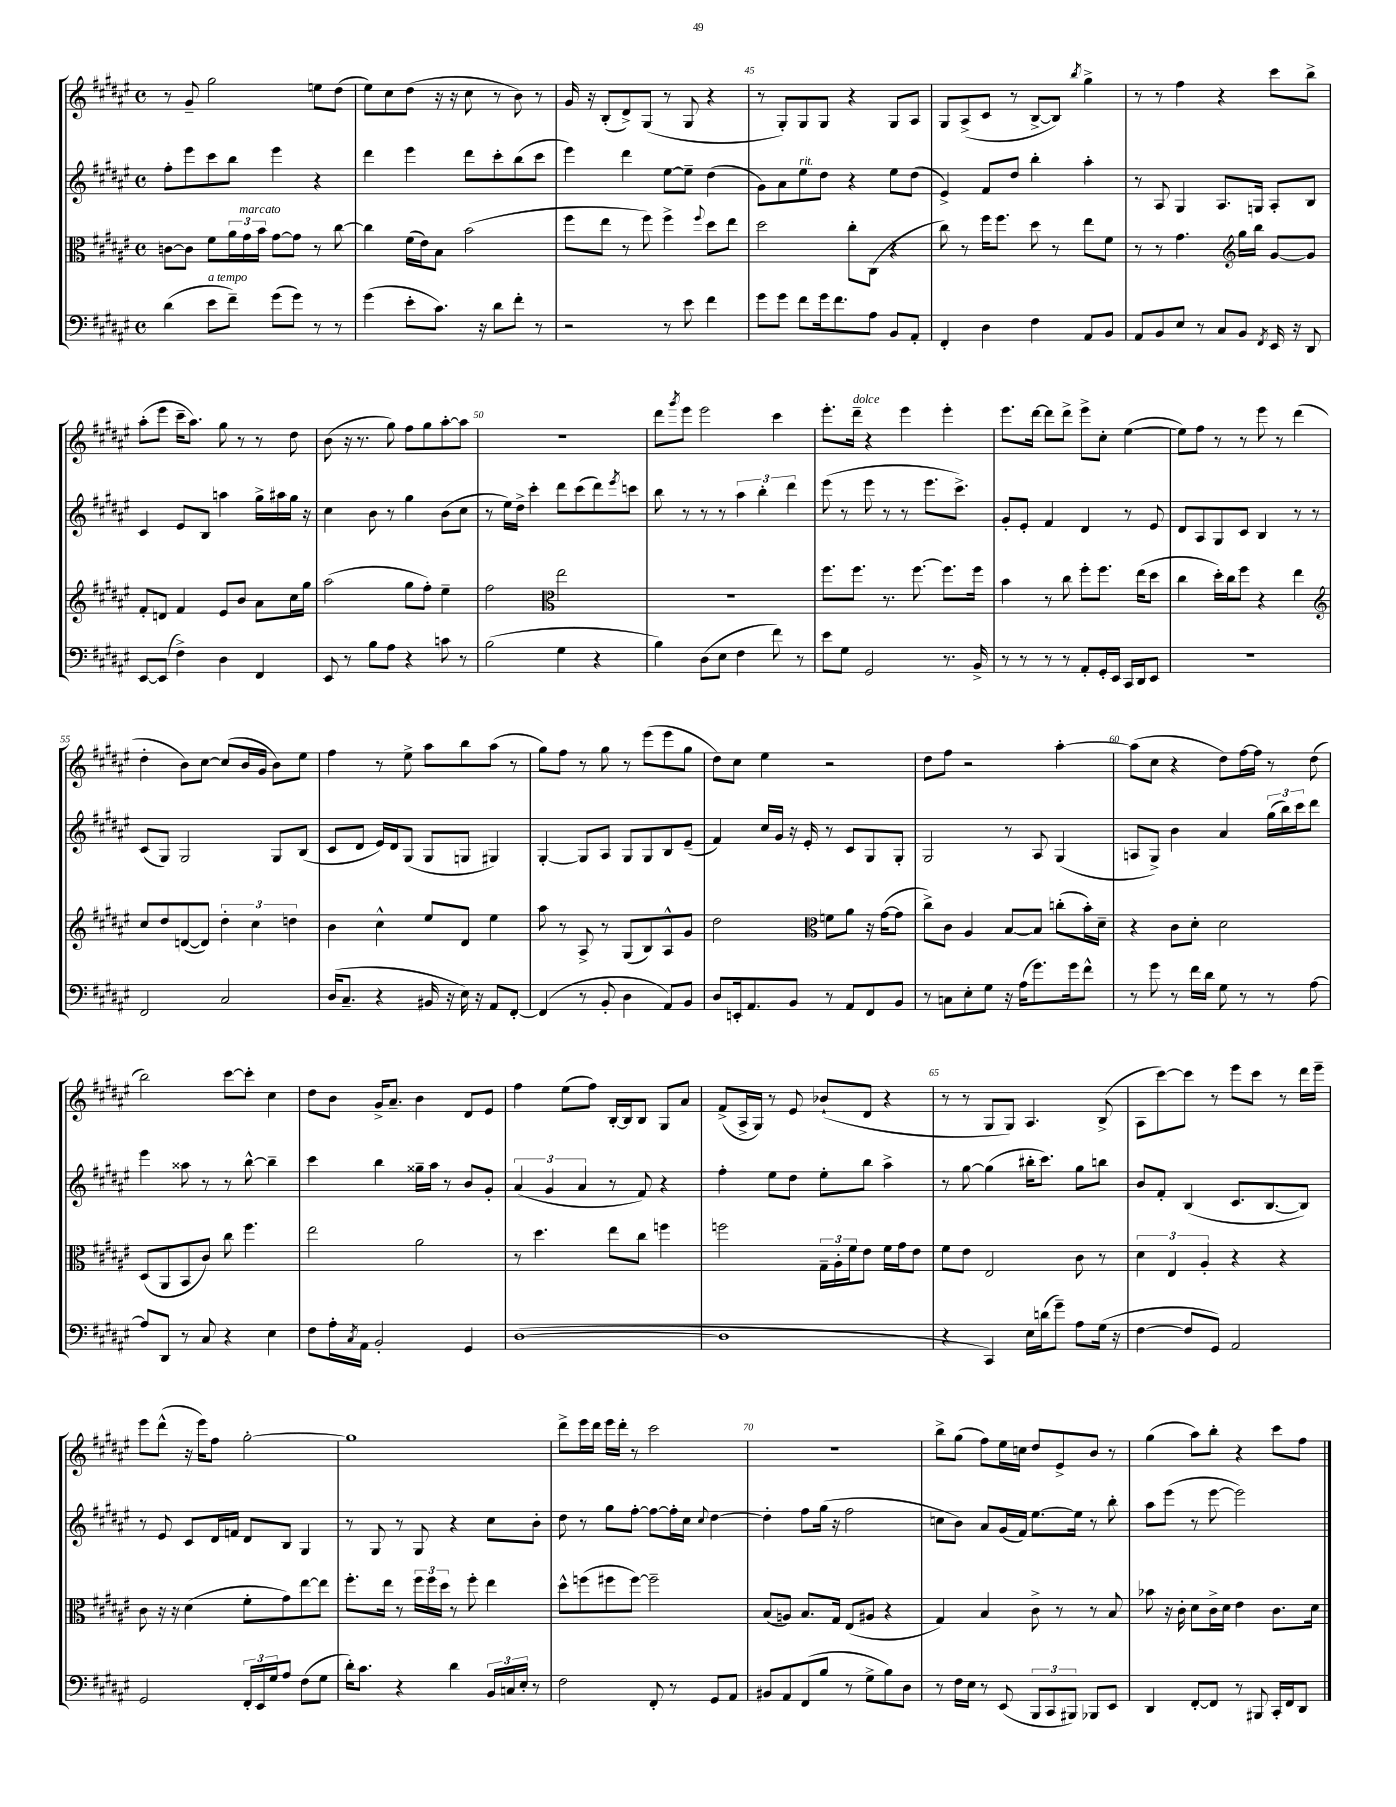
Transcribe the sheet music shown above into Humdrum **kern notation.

**kern	**kern	**kern	**kern
*staff4	*staff3	*staff2	*staff1
*clefF4	*clefC3	*clefG2	*clefG2
*k[f#c#g#d#a#e#]	*k[f#c#g#d#a#e#]	*k[f#c#g#d#a#e#]	*k[f#c#g#d#a#e#]
*M4/4	*M4/4	*M4/4	*M4/4
*met(c)	*met(c)	*met(c)	*met(c)
(4d#	[8c	8ff#'	8r
.	8c]	8eee#	8g#~
8e#	8f#	8ccc#	2gg#
8f#~)	24a#	8bb	.
.	24g#	.	.
.	24b	.	.
(8g#	[8g#	4eee#	.
8g#)	8g#]	.	.
8r	8r	4r	8ee
8r	[8cc#	.	(8dd#
=	=	=	=
(4g#	4cc#]	4ddd#	8ee#)
.	.	.	8cc#
8e#'	(16f#	4eee#	(8dd#
.	16e#)	.	.
8.c#)	8B	.	16r
.	.	.	16r
.	(2b	8ddd#	8cc#
16r	.	.	.
8d#	.	8ccc#'	8r
8f#'	.	(8bb	8b)
8r	.	8ccc#	8r
=	=	=	=
2r	8ff#	4eee#)	16g#
.	.	.	16r
.	8ee#	.	(8B'
.	8r	4ddd#	8d#^)
.	8ff#)	.	(8G#
8r	4ff#^	[8ee#	8r
8e#	.	8ee#~]	8G#
.	8qqff#	.	.
4f#	8dd#	(4dd#	4r
.	8ee#	.	.
=	=	=	=
8g#	2dd#	8g#)	8r
8g#	.	8a#	8G#')
8f#	.	8ee#	8G#
16g#	.	8dd#	8G#
8.f#	.	.	.
.	8cc#'	4r	4r
8A#	(8C#	.	.
8BB	4r	8ee#	8G#
8AA#'	.	(8dd#	8A#
=	=	=	=
4FF#'	8cc#)	4e#^)	8G#
.	8r	.	(8A#^
4D#	16ff#	8f#	8c#
.	8.ff#	.	.
.	.	8dd#	8r
4F#	8dd#	4bb'	[8B^
.	8r	.	8B])
.	.	.	8qbb
8AA#	8ee#	4aa#'	4gg#^
8BB	8f#	.	.
=	=	=	=
8AA#	8r	8r	8r
8BB	8r	8A#	8r
8E#	4.g#	4G#	4ff#
8r	.	.	.
8C#	.	8.A#	4r
*	*clefG2	*	*
8BB	16gg#	.	.
.	16bb	16G	.
8qFF#	.	.	.
16EE#	[8g#	8A#'	8ccc#
16r	.	.	.
8DD#	8g#]	8B	8bb^
=	=	=	=
[8EE#	8f#'	4c#	(8aa#'
(8EE#]	8d	.	8eee#
4F#^)	4f#	8e#	16ccc#~
.	.	.	8.aa#)
.	.	8B	.
4D#	8e#	4aa	8gg#
.	8b	.	8r
4FF#	8a#	16gg#^	8r
.	.	16aa#	.
.	16cc#	16gg#	8dd#
.	16gg#	16r	.
=	=	=	=
8EE#	(2aa#	4cc#	(8b
8r	.	.	16r
.	.	.	8.r
8B	.	8b	.
8A#	.	8r	8gg#)
4r	8gg#	4gg#	8ff#
.	8ff#')	.	8gg#
8c	4ee#~	(8b	[8aa#'
8r	.	8cc#	8aa#]
=	=	=	=
(2B	2ff#	8r	1r
.	.	16ee#)	.
.	.	16dd#^	.
.	.	4ccc#'	.
*	*clefC3	*	*
4G#	2ee#	8ddd#	.
.	.	(8ccc#	.
4r	.	8ddd#)	.
.	.	8qeee#	.
.	.	8ccc	.
=	=	=	=
4B)	1r	8bb	8ddd#
.	.	.	8qggg#
.	.	8r	8eee#
(8D#	.	8r	2eee#
8E#	.	8r	.
4F#	.	6aa#	.
.	.	6bb'	.
8f#)	.	.	4ccc#
.	.	6ddd#	.
8r	.	.	.
=	=	=	=
8e#	8.ff#	(8eee#	8.eee#'
8G#	.	8r	.
.	8.ff#	.	16ddd#~
2GG#	.	8eee#	4r
.	8.r	8r	.
.	.	8r	4eee#
.	[8.ff#	.	.
.	.	8.eee#	.
8.r	8.ff#]	.	4eee#'
.	.	8.ccc#^)	.
16BB^	16ff#	.	.
=	=	=	=
8r	4b	8g#'	8.eee#
8r	.	8e#'	.
.	.	.	[16ddd#
8r	8r	4f#	8ddd#]
8r	8cc#	.	8ddd#^
8AA#'	8ff#'	4d#	8eee#^
16GG#'	8.ff#	.	8cc#'
16EE#	.	.	.
16CC#	.	8r	([4ee#
16DD#	(16ee#	.	.
8EE#	8dd#	8e#	.
=	=	=	=
1r	4cc#	8d#	8ee#])
.	.	8A#	8ff#
.	16dd#')	8G#	8r
.	16cc#	.	.
.	8ff#	8c#	8r
.	4r	4B	8eee#
.	.	.	8r
.	4ee#	8r	(4ddd#
.	.	8r	.
=	=	=	=
*	*clefG2	*	*
2FF#	8cc#	(8c#	4dd#'
.	8dd#	8G#)	.
.	([8d	2G#	8b)
.	8d])	.	[8cc#
2C#	6dd#'	.	(8cc#]
.	.	.	16b
.	6cc#	.	.
.	.	.	16g#
.	.	8G#	8b)
.	6dd	.	.
.	.	(8B	8ee#
=	=	=	=
(16D#	4b	8c#	4ff#
8.C#~	.	.	.
.	.	8d#	.
4r	4cc#^^	16e#)	8r
.	.	16d#	.
.	.	(8G#	8ee#^
16BB#	8ee#	8G#	8aa#
16r	.	.	.
16E#)	8d#	8G	8bb
16r	.	.	.
8AA#	4ee#	4G#)	(8aa#
[8FF#'	.	.	8r
=	=	=	=
(4FF#]	8aa#	[4G#'	8gg#)
.	8r	.	8ff#
8r	8A#^	8G#]	8r
8BB'	8r	8A#	8gg#
4D#	(8G#	8G#	8r
.	8B)	8G#	(8eee#
8AA#)	8A#^^	8B	8eee#
8BB	8g#	(8e#~	8gg#
=	=	=	=
8D#	2dd#	4f#)	8dd#)
16EE'	.	.	8cc#
8.AA#	.	.	.
.	.	16cc#	4ee#
.	.	16g#	.
8BB	.	16r	.
.	.	16e#'	.
*	*clefC3	*	*
8r	8f	8r	2r
8AA#	8a#	8c#	.
8FF#	16r	8G#	.
.	([16g#	.	.
8BB	8g#]	8G#'	.
=	=	=	=
8r	8cc#^)	2G#	8dd#
8C	8c#	.	8ff#
8E#'	4A#	.	2r
8G#	.	.	.
16r	[8B	8r	.
(16A#	.	.	.
8.g#)	8B]	8A#	.
.	(8cc'	(4G#	[4aa#'
16g#	.	.	.
8f#^^	16b')	.	.
.	16d#~	.	.
=	=	=	=
8r	4r	8A	(8aa#]
8g#	.	8G#^)	8cc#
8r	8c#	4b	4r
16f#	8d#'	.	.
16d#	.	.	.
8G#	2d#	4a#	8dd#)
8r	.	.	[16ff#
.	.	.	16ff#]
8r	.	(24gg#	8r
.	.	24bb)	.
.	.	24ccc#	.
[8A#	.	8ddd#	(8dd#
=	=	=	=
8A#]	(8D#	4eee#	2bb)
8DD#	8AA#	.	.
8r	8BB	8aa##	.
8C#	8c#)	8r	.
4r	8cc#	8r	[8ccc#
.	4.ff#	[8bb^^	8ccc#']
4E#	.	4bb~]	4cc#
=	=	=	=
8F#	2ee#	4ccc#	8dd#
16A#'	.	.	8b
8qC#	.	.	.
16AA#	.	.	.
2BB'	.	4bb	16g#^
.	.	.	8.a#~
.	2a#	16gg##~	4b
.	.	16aa#	.
.	.	8r	.
4GG#	.	8b	8d#
.	.	8g#'	8e#
=	=	=	=
([1D#	8r	(6a#	4ff#
.	4.dd#	.	.
.	.	6g#	.
.	.	.	(8ee#
.	.	6a#	.
.	.	.	8ff#)
.	8ee#	8r	[16B'
.	.	.	16B]
.	8cc#	8f#)	8B
.	4ff	4r	8G#
.	.	.	8a#
=	=	=	=
1D#]	2ff	4ff#'	(8f#^
.	.	.	16A#^
.	.	.	16G#)
.	.	8ee#	8r
.	.	8dd#	8e#
.	24G#~	8ee#'	(8b-`
.	24A#'	.	.
.	24f#	.	.
.	8e#	8bb	8d#
.	16f#	4aa#^	4r
.	16g#	.	.
.	8e#	.	.
=	=	=	=
4r	8f#	8r	8r
.	8e#	[8gg#	8r
4CC#)	2E#	(4gg#]	8G#
.	.	.	8G#)
16E#	.	16bb#'	4.A#
(16d	.	8.ccc#)	.
8g#~)	.	.	.
8A#	8c#	8gg#	.
(16G#	8r	8bb	(8B^
16r	.	.	.
=	=	=	=
[4F#	6d#	8b	8A#
.	.	8f#'	[8ccc#)
.	6E#	.	.
8F#]	.	(4B	8ccc#]
.	6A#'	.	.
8GG#)	.	.	8r
2AA#	4r	8.c#	8eee#
.	.	.	8ccc#
.	.	[8.B	.
.	4r	.	8r
.	.	8B])	16ddd#
.	.	.	16eee#~
=	=	=	=
2GG#	8c#	8r	8eee#
.	16r	8e#	(8ddd#^^
.	16r	.	.
.	(4d#	8c#	16r
.	.	.	16eee#)
.	.	16d#	8ff#
.	.	16f	.
24FF#'	8f#'	8d#	[2gg#'
24EE#	.	.	.
24G#	.	.	.
8A#	8g#)	8B	.
(8F#	[8ee#	4G#	.
8G#	8ee#]	.	.
=	=	=	=
16d#')	8.ff#'	8r	1gg#]
8.c#	.	.	.
.	.	8G#	.
.	16ee#	.	.
4r	8r	8r	.
.	24ff#	8G#	.
.	24ff#	.	.
.	24dd#	.	.
4d#	8r	4r	.
.	8ff#'	.	.
24BB	4ee#	8cc#	.
24C	.	.	.
24E#'	.	.	.
8r	.	8b'	.
=	=	=	=
2F#	8dd#^^	8dd#	8ddd#^
.	(8ff	8r	16eee#
.	.	.	16ddd#
.	8ff#	8gg#	16eee#
.	.	.	16ddd#'
.	[8ff#)	[8ff#'	8r
8FF#'	2ff#~]	8ff#_	2ccc#
8r	.	16ff#']	.
.	.	16cc#	.
.	.	8qqcc#	.
8GG#	.	[4dd#	.
8AA#	.	.	.
=	=	=	=
8BB#	(8B	4dd#']	1r
8AA#	8A)	.	.
(8FF#	8.B	8ff#	.
8B	.	(16gg#	.
.	16G#	16r	.
8r	(8E#	2ff#	.
8G#^	8A#	.	.
8B)	4r	.	.
8D#	.	.	.
=	=	=	=
8r	4G#)	8cc	8bb^
16F#	.	8b)	(8gg#
16E#	.	.	.
8r	4B	8a#	8ff#)
(8EE#	.	(16g#	16ee#
.	.	16f#)	16cc
12BBB	8c#^	[8.ee#	8dd#
12CC#	.	.	.
.	8r	.	8e#^
12BBB#)	.	.	.
.	.	16ee#]	.
8BBB-	8r	8r	8b
8EE#	8B	8bb'	8r
=	=	=	=
4DD#	8b-	8aa#	(4gg#
.	16r	(8eee#	.
.	16c#'	.	.
[8FF#'	8d#	8r	8aa#)
8FF#]	16c#^	[8eee#	8bb'
.	16d#	.	.
8r	4e#	2eee#])	4r
8BBB#	.	.	.
16CC#'	8.c#	.	8ccc#
16FF#	.	.	.
8DD#	.	.	8ff#
.	16d#	.	.
==	==	==	==
*-	*-	*-	*-
